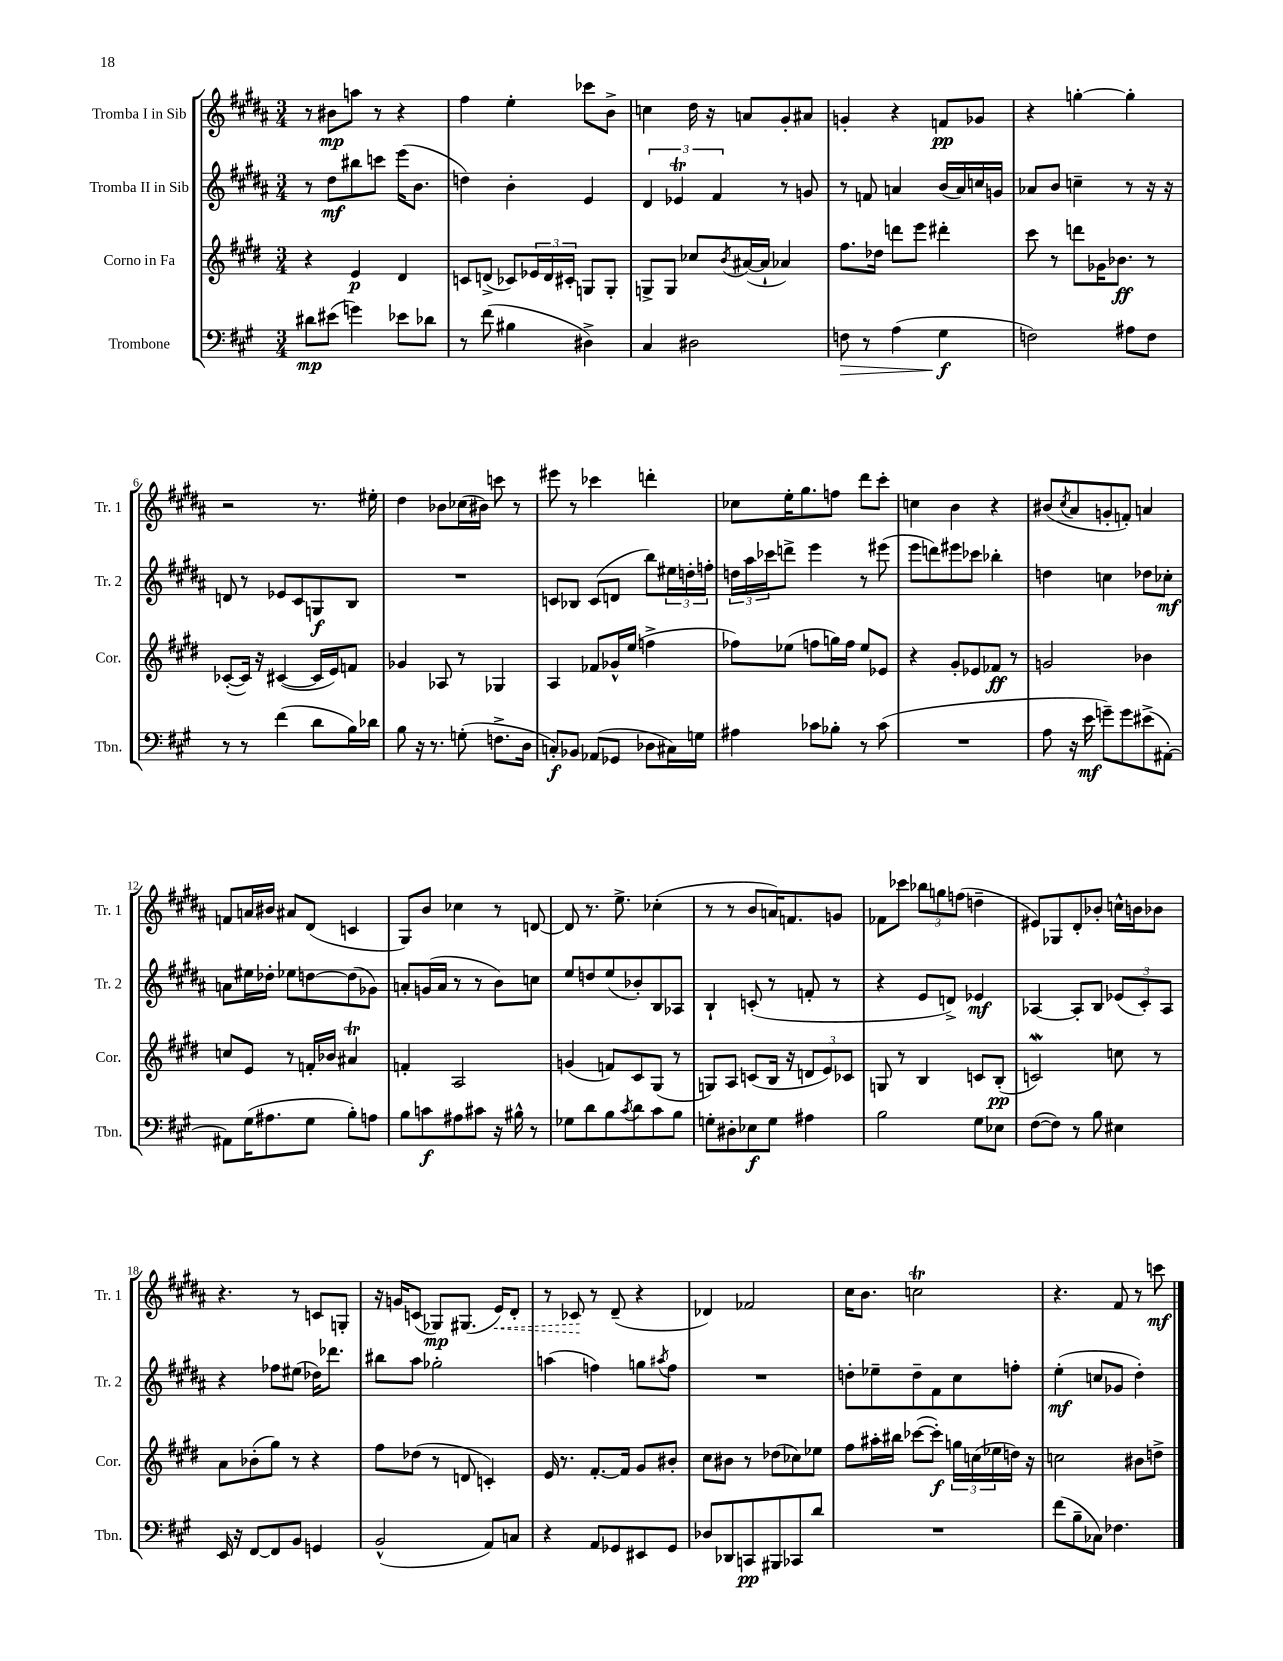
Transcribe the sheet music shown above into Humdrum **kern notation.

**kern	**kern	**kern	**kern
*staff4	*staff3	*staff2	*staff1
*clefF4	*clefG2	*clefG2	*clefG2
*k[f#c#g#]	*k[f#c#g#d#]	*k[f#c#g#d#a#]	*k[f#c#g#d#a#]
*M3/4	*M3/4	*M3/4	*M3/4
8d#\L	4r	8r	8r
(8e#\J	.	8dd#\L	8b#\L
4g\)	4e/	8bb#\	8aa\J
.	.	8ccc\J	8r
8e-\L	4d#/	(16eee\LK	4r
.	.	8.b\J	.
8d-\J	.	.	.
=	=	=	=
8r	8c/L	4dd\)	4ff#\
(8f#\	(8d^/J	.	.
4B#\	8c-/L)	4b'\	4ee'\
.	24e-/L	.	.
.	24d/	.	.
.	24c#'/JJ	.	.
4D#^\)	8G/L	4e/	8ccc-\L
.	8G'/J	.	8b^\J
=	=	=	=
4C#/	8G^/L	6d#/	4cc\
.	8G/J	.	.
.	.	6e-/	.
2D#\	8cc-/L	.	16dd#\
.	.	.	16r
.	.	6f#/	.
.	8qb/	.	.
.	([16a#/L	.	8a/L
.	16a#`/]JJ	.	.
.	4a-/)	8r	8g#'/
.	.	8g/	8a#/J
=	=	=	=
8F\	8.ff#\L	8r	4g'/
8r	.	8f/	.
.	16dd-\Jk	.	.
(4A\	8ddd\L	4a/	4r
.	8eee\J	.	.
4G#\	4ddd#'\	(16b/LL	8f/L
.	.	16a/)	.
.	.	16cc/	8g-/J
.	.	16g/JJ	.
=	=	=	=
2F\)	8ccc#\	8a-/L	4r
.	8r	8b/J	.
.	8ddd\L	4cc~\	[4gg'\
.	16g-\K	.	.
.	8.b-\J	.	.
8A#\L	.	8r	4gg'\]
8F\J	8r	16r	.
.	.	16r	.
=	=	=	=
8r	([8c-'/L	8d/	2r
8r	16c-/]Jk)	8r	.
.	16r	.	.
(4f#\	([4c#/	8e-/L	.
.	.	8c#/	.
8d\L	16c#/]LL	8G/	8.r
.	16e/J)	.	.
16B\L)	8f/J	8B/J	.
16d-\JJ	.	.	16ee#'\
=	=	=	=
8B\	4g-/	2.r	4dd#\
16r	.	.	.
8.r	.	.	.
.	8A-/	.	8b-\L
(8G'\	8r	.	(16cc-\L
.	.	.	16b#\JJ)
8.F^\L	4G-/	.	8ccc\
.	.	.	8r
16D\Jk	.	.	.
=	=	=	=
8C'/L)	4A/	8c/L	8eee#\
8BB-/J	.	8B-/J	8r
(8AA-/L	8f-/L	(8c/L	4ccc-\
8GG-/J	16g-^^/L	8d/J	.
.	(16ee/JJ	.	.
8D-\L	4ff^\	8bb\L)	4ddd'\
16C#\L)	.	24ee#\L	.
.	.	24dd'\	.
16G\JJ	.	.	.
.	.	24ff'\JJ	.
=	=	=	=
4A#\	8ff-\L)	24dd\LL	8cc-\L
.	.	24aa#\	.
.	.	24ccc-\J	.
.	(8ee-\J	8ddd^\J	16ee'\K
.	.	.	8.gg#\
8c-\L	8ff\L	4eee\	.
8B-'\J	16gg\L)	.	8ff\J
.	16ff\JJ	.	.
8r	8ee-/L	8r	8ddd#\L
(8c-\	8e-/J	(8eee#\	8ccc#'\J
=	=	=	=
2.r	4r	8eee\L	4cc\
.	.	8ddd\)	.
.	8g#'/L	8eee#\	4b\
.	8e-/	8ccc-\J	.
.	8f-/J	4bb-'\	4r
.	8r	.	.
=	=	=	=
8A\	2g/	4dd\	(8b#/L
.	.	.	8qcc#/
16r	.	.	8a#/
16e\	.	.	.
8g~\L)	.	4cc\	8g'/
8g\	.	.	8f'/J)
(8e#^\	4b-\	8dd-\L	4a/
[8AA#'\J)	.	8cc-'\J	.
=	=	=	=
8AA#\]L	8cc/L	8a\L	8f/L
(16G#\K	8e/J	16ee#\L	16a/L
8.A#\	.	16dd-'\JJ	16b#/JJ
.	8r	8ee-\L	8a#/L
8G#\J	16f'/LL	[8dd\	(8d#/J
.	16b-/JJ	.	.
8B'\L)	4a#/	(8dd\]	4c/
8A\J	.	8g-\J)	.
=	=	=	=
8B\L	4f'/	8a'/L	8G#/L)
8c\	.	(16g/L	8b/J
.	.	16a/JJ	.
8A#\	2A/	8r	4cc-\
8c#\J	.	8r	.
16r	.	8b\L)	8r
16B#^^\	.	.	.
8r	.	8cc\J	[8d/
=	=	=	=
8G-\L	(4g/	8ee/L	8d/]
8d\	.	8dd/	8.r
8B\	8f/L)	(8ee/	.
.	.	.	8.ee^\
8qc#/	.	.	.
8d\	8c#/	8b-'/)	.
8c#\	(8G#/J	8B/	(4cc-'\
8B\J	8r	8A-/J	.
=	=	=	=
8G'\L	8G/L)	4B`/	8r
8D#'\	8A/J	.	8r
8E-\	(8c/L	(8c'/	8b/L
8G\J	16B/Jk	8r	16a/K)
.	16r	.	8.f/
4A#\	12d/L	8f'/	.
.	12e/)	.	.
.	.	8r	8g/J
.	12c-/J	.	.
=	=	=	=
2B\	8G/	4r	8f-\L
.	8r	.	8ccc-\J
.	4B/	8e/L	12bb-\L
.	.	.	12gg\
.	.	8d^/J)	.
.	.	.	(12ff\J
8G#\L	8c/L	4e-/	4dd~\
8E-\J	(8B'/J	.	.
=	=	=	=
([8F#\L	2c/)	[4A-/	8e#/L)
8F#\]J)	.	.	8G-/
8r	.	8A-'/]L	8d#'/
8B\	.	8B/J	8b-'/J
4E#\	8cc\	(12e-/L	16cc^^\LL
.	.	.	16b\J
.	.	12c#'/)	.
.	8r	.	8b-\J
.	.	12A-/J	.
=	=	=	=
16EE/	8a\L	4r	4.r
16r	.	.	.
[8FF#/L	(8b-'\	.	.
8FF#/]	8gg#\J)	8ff-\L	.
8BB/J	8r	(8ee#\J	8r
4GG/	4r	16dd-\LK)	8c/L
.	.	8.ddd-\J	.
.	.	.	8G'/J
=	=	=	=
(2BB^^/	8ff#\L	8bb#\L	16r
.	.	.	16g/LK
.	(8dd-\J	8aa#\J	(8c/J
.	8r	2gg-'\	8G-/L)
.	8d/	.	(8.G#/J
8AA/L)	4c'/)	.	.
.	.	.	16e/LK)
8C/J	.	.	8d#'/J
=	=	=	=
4r	16e/	(4aa\	8r
.	8.r	.	.
.	.	.	8c-/
8AA/L	[8.f#'/L	4ff\)	8r
8GG-/	.	.	(8d#~/
.	16f#/]Jk	.	.
8EE#/	8g#/L	8gg\L	4r
.	.	8qaa#/	.
8GG-/J	8b#'/J	8ff\J	.
=	=	=	=
8D-/L	8cc#\L	2.r	4d-/)
8DD-/	8b#\J	.	.
8CC/	8r	.	2f-/
8BBB#/	(8dd-\L	.	.
8CC-/	8cc-\)	.	.
8d/J	8ee-\J	.	.
=	=	=	=
2.r	8ff#\L	8dd'\L	16cc#\LK
.	.	.	8.b\J
.	16aa#'\L	8ee-~\	.
.	16bb#\JJ	.	.
.	([8ccc-\L	8dd~\	2cc\
.	8ccc-'\]J)	8f#\	.
.	24gg\LL	8cc#\	.
.	(24cc\	.	.
.	24ee-\	.	.
.	16dd\JJ)	8ff'\J	.
.	16r	.	.
=	=	=	=
(8f#\L	2cc\	(4ee'\	4.r
8B~\	.	.	.
8C-\J)	.	8cc/L	.
4.F-\	.	8g-/J	8f#/
.	8b#\L	4dd#'\)	8r
.	8dd^\J	.	8ccc\
==	==	==	==
*-	*-	*-	*-
